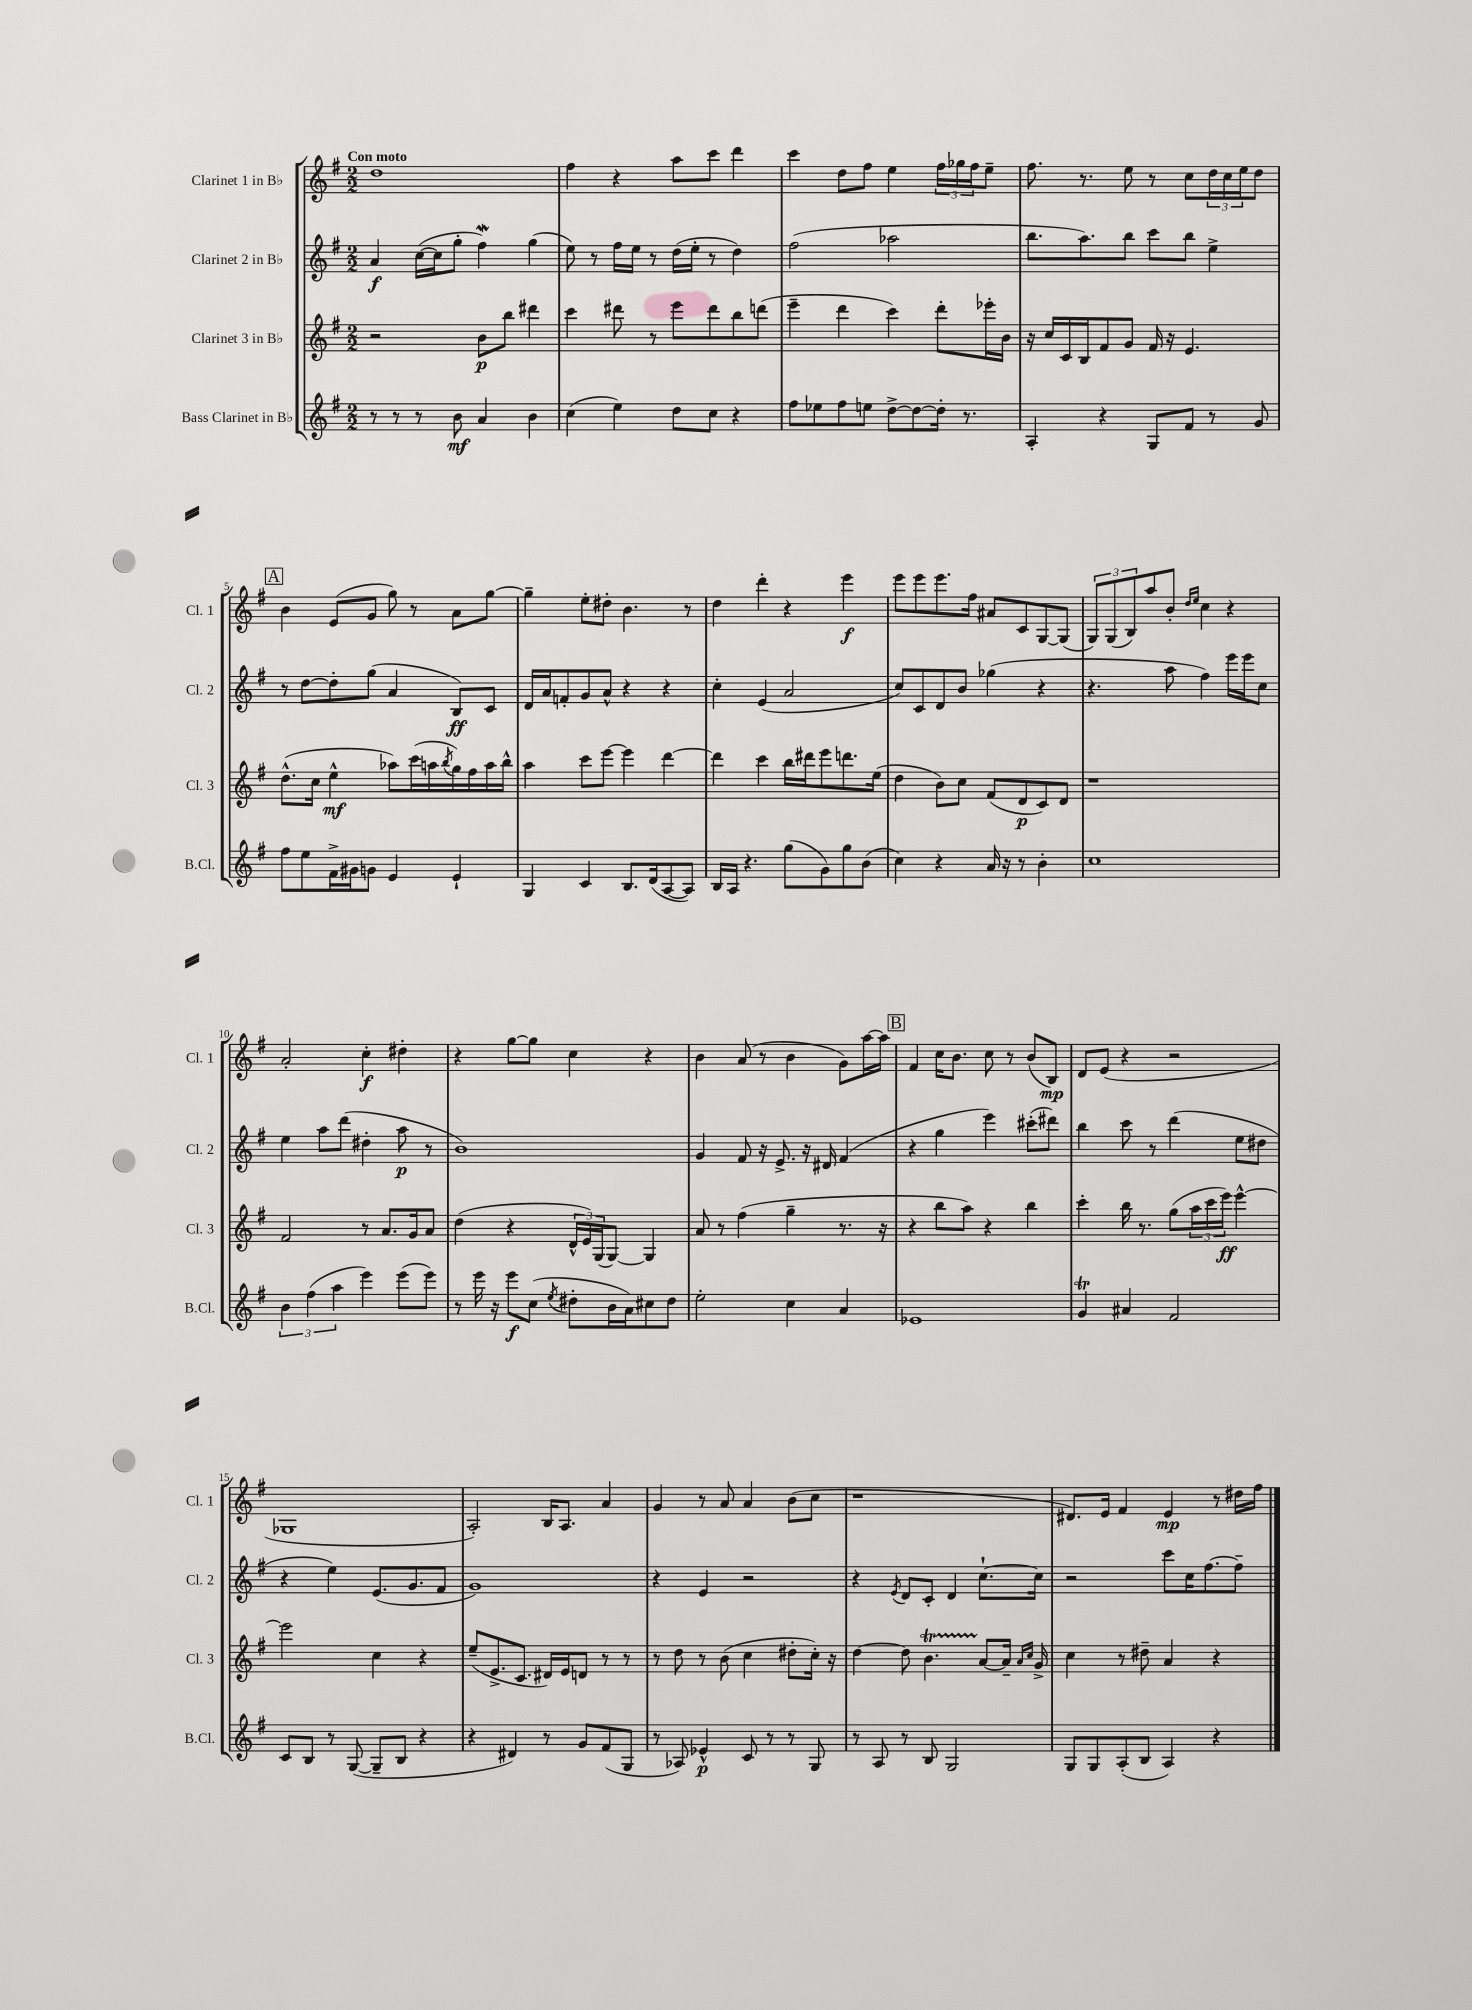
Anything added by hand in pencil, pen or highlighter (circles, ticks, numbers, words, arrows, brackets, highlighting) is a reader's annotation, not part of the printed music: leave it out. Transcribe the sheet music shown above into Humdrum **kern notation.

**kern	**kern	**kern	**kern
*staff4	*staff3	*staff2	*staff1
*clefG2	*clefG2	*clefG2	*clefG2
*k[f#]	*k[f#]	*k[f#]	*k[f#]
*M2/2	*M2/2	*M2/2	*M2/2
8r	2r	4a	1dd
8r	.	.	.
8r	.	([16cc	.
.	.	16cc]	.
8b	.	8gg'	.
4a	8b	4ff#)	.
.	8bb	.	.
4b	4ddd#	(4gg	.
=	=	=	=
(4cc	4ccc	8ee)	4ff#
.	.	8r	.
4ee)	8ddd#	16ff#	4r
.	.	16ee	.
.	8r	8r	.
8dd	8eee	(16dd	8aa
.	.	16ee'	.
8cc	8ddd#	8r	8ccc
4r	8bb	4dd)	4ddd
.	(8ddd	.	.
=	=	=	=
8ff#	4eee~	(2ff#	4ccc
8ee-	.	.	.
8ff#	4ddd	.	8dd
8ee	.	.	8ff#
[8dd^	4ccc)	2aa-	4ee
8dd_	.	.	.
16dd']	8ddd'	.	24ff#
.	.	.	24gg-
8.r	.	.	.
.	.	.	24ff#
.	16eee-'	.	8ee~
.	16b	.	.
=	=	=	=
4A'	16r	8.bb	8.ff#
.	16cc	.	.
.	16c	.	.
.	16B	8.aa)	8.r
4r	8f#	.	.
.	8g	8bb	8ee
8G	16f#	8ccc	8r
.	16r	.	.
8f#	4.e	8bb	8cc
8r	.	4ee^	24dd
.	.	.	24cc
.	.	.	24ee
8g	.	.	8dd
=	=	=	=
8ff#	(8.dd^^	8r	4b
8ee	.	[8dd	.
.	16cc	.	.
16f#^	4ee^^	8dd']	(8e
16g#	.	.	.
8g	.	(8gg	8g
4e	8aa-)	4a	8gg)
.	(16ccc	.	8r
.	16aa	.	.
.	8qbb	.	.
4e`	16gg)	8B)	8a
.	16ff#	.	.
.	16aa	8c	[8gg
.	16bb^^	.	.
=	=	=	=
4G	4aa	16d	4gg~]
.	.	16a	.
.	.	8f'	.
4c	8ccc	8g	8ee'
.	[8eee	8a^^	8dd#'
8.B	4eee]	4r	4.b
(16d	.	.	.
[8A	[4ddd	4r	.
8A])	.	.	8r
=	=	=	=
16B	4ddd]	4cc'	4dd
16A	.	.	.
4.r	.	.	.
.	4ccc	(4e	4ddd'
(8gg	16bb	2a	4r
.	16ddd#	.	.
8g)	8eee	.	.
8gg	8.ddd	.	4eee
(8b	.	.	.
.	(16ee	.	.
=	=	=	=
4cc)	4dd	8cc)	8eee
.	.	8c	8eee
4r	8b)	8d	8.eee
.	8cc	8b	.
.	.	.	16ff#
16a	(8f#	(4gg-	8a#
16r	.	.	.
8r	8d	.	8c
4b'	8c)	4r	[8G
.	8d	.	(8G]
=	=	=	=
1cc	1r	4.r	12G)
.	.	.	(12G
.	.	.	12B)
.	.	.	8aa
.	.	8aa	8b'
.	.	.	16qqdd
.	.	.	16qqee
.	.	4ff#)	4cc
.	.	16eee	4r
.	.	16eee	.
.	.	8cc	.
=	=	=	=
6b	2f#	4ee	2a'
(6ff#	.	.	.
.	.	8aa	.
6aa	.	.	.
.	.	(8ddd	.
4eee)	8r	4dd#'	4cc'
.	8.a	.	.
(8eee	.	8aa	4dd#'
.	16g	.	.
8eee)	8a	8r	.
=	=	=	=
8r	(4dd	1b)	4r
16eee	.	.	.
16r	.	.	.
8eee	4r	.	[8gg
(8cc	.	.	8gg]
8qee	.	.	.
8dd#'	24d^^	.	4cc
.	24e)	.	.
.	(24G	.	.
16b	[8G)	.	.
16a)	.	.	.
8cc#	4G]	.	4r
8dd#	.	.	.
=	=	=	=
2ee'	8a	4g	4b
.	8r	.	.
.	(4ff#	8f#	(8a
.	.	16r	8r
.	.	8.e^	.
4cc	4gg~	.	4b
.	.	16r	.
.	.	16d#	.
4a	8.r	(4f#	8g)
.	.	.	[16aa
.	16r	.	16aa]
=	=	=	=
1e-	4r	4r	4f#
.	8bb	4gg	16cc
.	.	.	8.b
.	8aa)	.	.
.	4r	4eee)	8cc
.	.	.	8r
.	4bb	(8ccc#'	(8b
.	.	8ddd#)	8B)
=	=	=	=
4g	4ccc'	4bb	8d
.	.	.	(8e
4a#	16bb	8ccc	4r
.	8.r	.	.
.	.	8r	.
2f#	(8gg	(4ddd	2r
.	24aa	.	.
.	24ccc	.	.
.	24eee)	.	.
.	[4eee^^	8ee	.
.	.	8dd#	.
=	=	=	=
8c	2eee]	4r	1G-
8B	.	.	.
8r	.	4ee)	.
([8G	.	.	.
8G~]	4cc	(8.e	.
8B	.	.	.
.	.	8.g	.
4r	4r	.	.
.	.	8f#	.
=	=	=	=
4r	(8ee~	1g)	2A')
.	8.e^	.	.
4d#)	.	.	.
.	8.c	.	.
8r	16d#)	.	16B
.	16e	.	8.A
8g	8d	.	.
(8f#	8r	.	4a
8G	8r	.	.
=	=	=	=
8r	8r	4r	4g
8A-)	8dd	.	.
4e-^^	8r	4e	8r
.	(8b	.	8a
8c	4cc	2r	4a
8r	.	.	.
8r	8dd#'	.	(8b
8G	16cc')	.	8cc
.	16r	.	.
=	=	=	=
8r	[4dd	4r	1r
8A	.	.	.
.	.	8qe	.
8r	8dd]	8d	.
8B	4.b	8c'	.
2G	.	4d	.
.	[8a	[8.cc`	.
.	16a~]	.	.
.	16qqa	.	.
.	16qqcc	.	.
.	16g^	16cc]	.
=	=	=	=
8G	4cc	2r	8.d#)
8G	.	.	.
.	.	.	16e
(8A'	8r	.	4f#
8B	8dd#~	.	.
4A)	4a	8ccc	4e
.	.	16cc	.
.	.	[8.ff#	.
4r	4r	.	8r
.	.	8ff#~]	16dd#
.	.	.	16ff#
==	==	==	==
*-	*-	*-	*-
